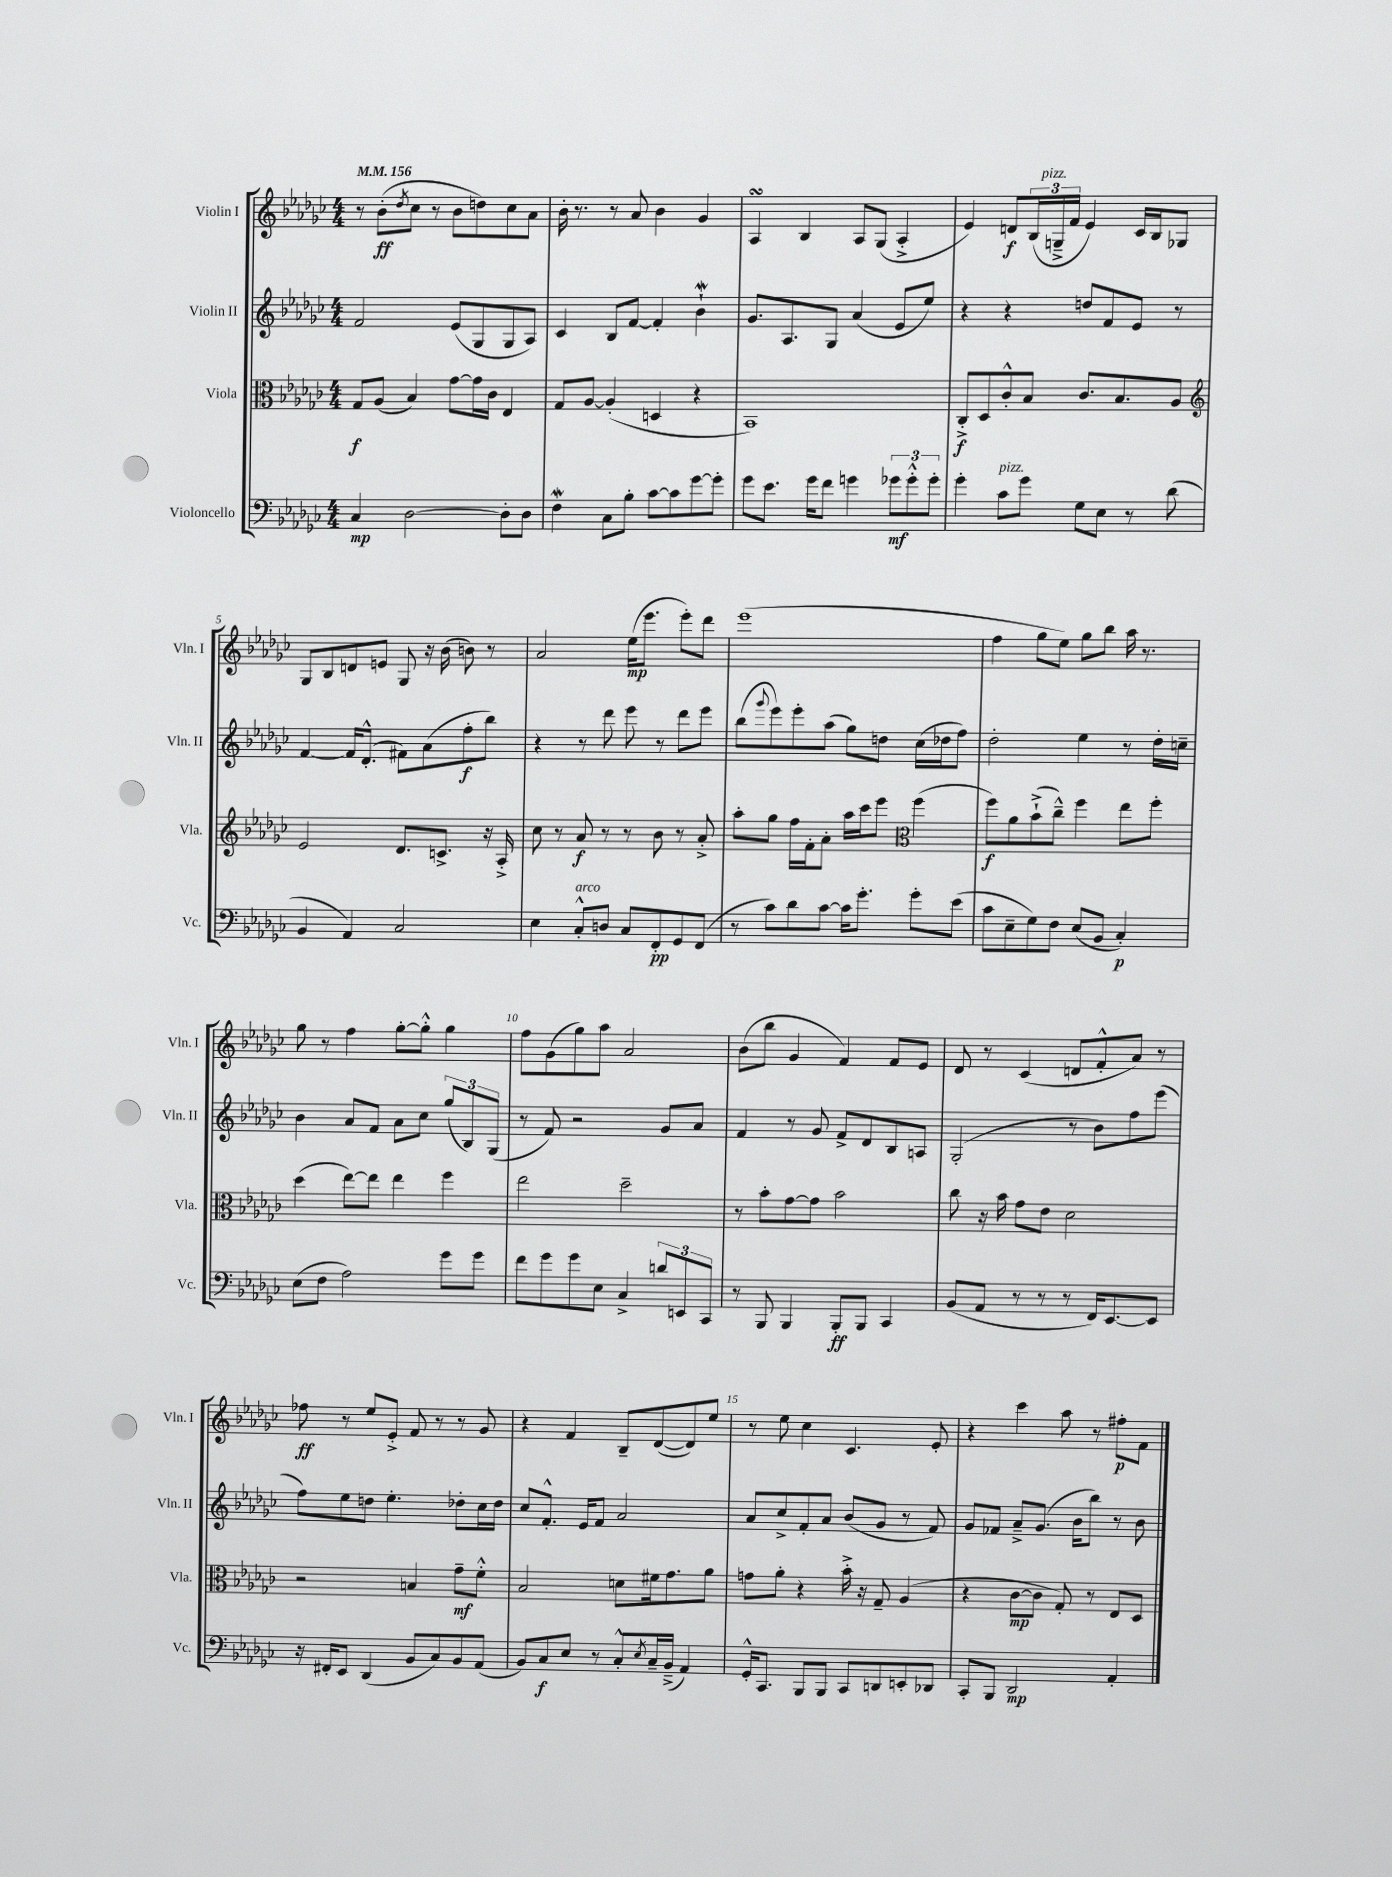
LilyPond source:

<<
\new StaffGroup <<
\new Staff = "s0" \with { instrumentName = "Violin I" shortInstrumentName = "Vln. I" } {
    \clef treble \key ges \major \numericTimeSignature \time 4/4 \tempo 4 = 156
    r8 bes'8-.\ff( \acciaccatura { des''8 } ces''8 r8 bes'8 d''8) ces''8 aes'8 |
    bes'16-. r8. r8 aes'8 bes'4 ges'4 |
    aes4\turn bes4 aes8 ges8( aes4-.-> |
    ees'4) d'8\f \tuplet 3/2 { bes16( g16--->^\markup { \italic "pizz." } f'16 } ees'4) ces'16 bes16 ges8 |
    ges8 bes8 d'8 e'8 ges8 r16 bes'16( b'8) r8 |
    aes'2 ees''16\mp( ees'''8. ees'''8-.) des'''8 |
    ees'''1( |
    f''4 ges''8 ees''8) ges''8 bes''8 aes''16 r8. |
    ges''8 r8 f''4 ges''8~-. ges''8-.-^ ges''4 |
    f''8 ges'8( ges''8) aes''8 aes'2 |
    bes'8( bes''8 ges'4 f'4) f'8 ees'8 |
    des'8 r8 ces'4( d'8 f'8-.-^ aes'8) r8 |
    fes''8\ff r8 ees''8 ees'8-.-> f'8 r8 r8 ges'8 |
    r4 f'4 bes8-- des'8~( des'8) ees''8 |
    r8 ees''8 ces''4 ces'4. ees'8-. |
    r4 ces'''4 aes''8 r8 fis''8-.\p f'8 \bar "|." |
}
\new Staff = "s1" \with { instrumentName = "Violin II" shortInstrumentName = "Vln. II" } {
    \clef treble \key ges \major \numericTimeSignature \time 4/4
    f'2 ees'8( ges8 ges8 aes8) |
    ces'4 bes8 f'8~ f'4-. bes'4-!\mordent |
    ges'8. aes8. ges8 aes'4( ees'8 ees''8) |
    r4 r4 d''8 f'8 ees'8 r8 |
    f'4~ f'16 des'8.-.-^( fis'8) aes'8( f''8-.\f bes''8) |
    r4 r8 des'''8 ees'''8 r8 des'''8 ees'''8 |
    bes''8( \appoggiatura { ges'''8 } ees'''8) ees'''8-. aes''8( ges''8) d''8 ces''16( des''16 f''8) |
    des''2-. ees''4 r8 des''16-. c''16-- |
    bes'4 aes'8 f'8 aes'8 ces''8 \tuplet 3/2 { ges''8( bes8) ges8( } |
    r8 f'8) r2 ges'8 aes'8 |
    f'4 r8 ges'8 f'8-> des'8 bes8 a8 |
    ges2-.( r8 bes'8) f''8 ees'''8( |
    f''8) ees''8 d''8 ees''4.-. des''8-. ces''16 des''16 |
    ces''8 f'8.-.-^ ees'16 f'8 aes'2 |
    aes'8 ces''8-> f'8-. aes'8 bes'8( ges'8 r8 f'8) |
    ges'8 fes'8 aes'8---> ges'8.( bes'16 bes''8) r8 bes'8 \bar "|." |
}
\new Staff = "s2" \with { instrumentName = "Viola" shortInstrumentName = "Vla." } {
    \clef alto \key ges \major \numericTimeSignature \time 4/4
    ges8\f aes8( bes4) ges'8~ ges'16 ces'16 ees4 |
    ges8 aes8~ aes4-.( d4 r4 |
    bes,1) |
    ces8-.->\f des8 ces'8-.-^ bes8 ces'8. bes8. aes8 |
    \clef treble ees'2 des'8. c'8.-> r16 aes16-.-> |
    ces''8 r8 aes'8\f r8 r8 bes'8 r8 aes'8-.-> |
    aes''8-. ges''8 f''16 f'16-. aes'8-. aes''16 ces'''16 ees'''8 \clef alto f''4( |
    f''8\f) aes'8 bes'8-!->( ces''8---^) f''4 ees''8 f''8-. |
    des''4( ees''8~) ees''8 ees''4 f''4 |
    ees''2 des''2-- |
    r8 bes'8-. ges'8~ ges'8 bes'2 |
    ces''8 r16 bes'16 ges'8 ees'8 des'2 |
    r2 b4 ges'8--\mf f'8-.-^ |
    bes2 d'8 fis'16 ges'8. aes'8 |
    g'8 aes'8-. r4 bes'16-.-> r16 ges8-- aes4( |
    r4 ces'8~\mp ces'8 ges8-.) r8 ees8 des8 \bar "|." |
}
\new Staff = "s3" \with { instrumentName = "Violoncello" shortInstrumentName = "Vc." } {
    \clef bass \key ges \major \numericTimeSignature \time 4/4
    ces4\mp des2~ des8-. des8 |
    f4\mordent ces8 bes8-. ces'8~ ces'8 ges'8~ ges'8-. |
    ges'8 ees'8. ges'16 f'8 g'4 \tuplet 3/2 { ges'8\mf ges'8-.-^ ges'8-. } |
    ges'4-. ces'8^\markup { \italic "pizz." } ges'8 ges8 ees8 r8 des'8( |
    bes,4 aes,4) ces2 |
    ees4 ces8-.-^^\markup { \italic "arco" } d8 ces8 f,8-.\pp ges,8 f,8( |
    r8 ces'8) des'8 ces'8~ ces'16 ges'8.-. ges'8-. ees'8( |
    ces'8 ees8-- ges8) f8 ees8( bes,8 ces4-.\p) |
    ees8( f8 aes2) ges'8 ges'8 |
    f'8 ges'8 ges'8 ees8 ces4-> \tuplet 3/2 { d'8 e,8 ces,8 } |
    r8 bes,,8 bes,,4 bes,,8-.\ff bes,,8 ces,4 |
    bes,8( aes,8 r8 r8 r8 f,16) ees,8.~ ees,8 |
    r16 fis,16-. ees,8 des,4( bes,8 ces8) bes,8 aes,8( |
    bes,8) ces8\f ees8 r8 ces8-.-^ \acciaccatura { ees8 } ces16-- bes,16--->( aes,4) |
    ges,16-.-^ ces,8. bes,,8 bes,,8 ces,8 d,8 e,8-. des,8 |
    ces,8-. bes,,8 des,2\mp aes,4-. \bar "|." |
}
>>
>>
\layout { \context { \Score \override BarNumber.break-visibility = ##(#f #t #t) barNumberVisibility = #(every-nth-bar-number-visible 5) } }
